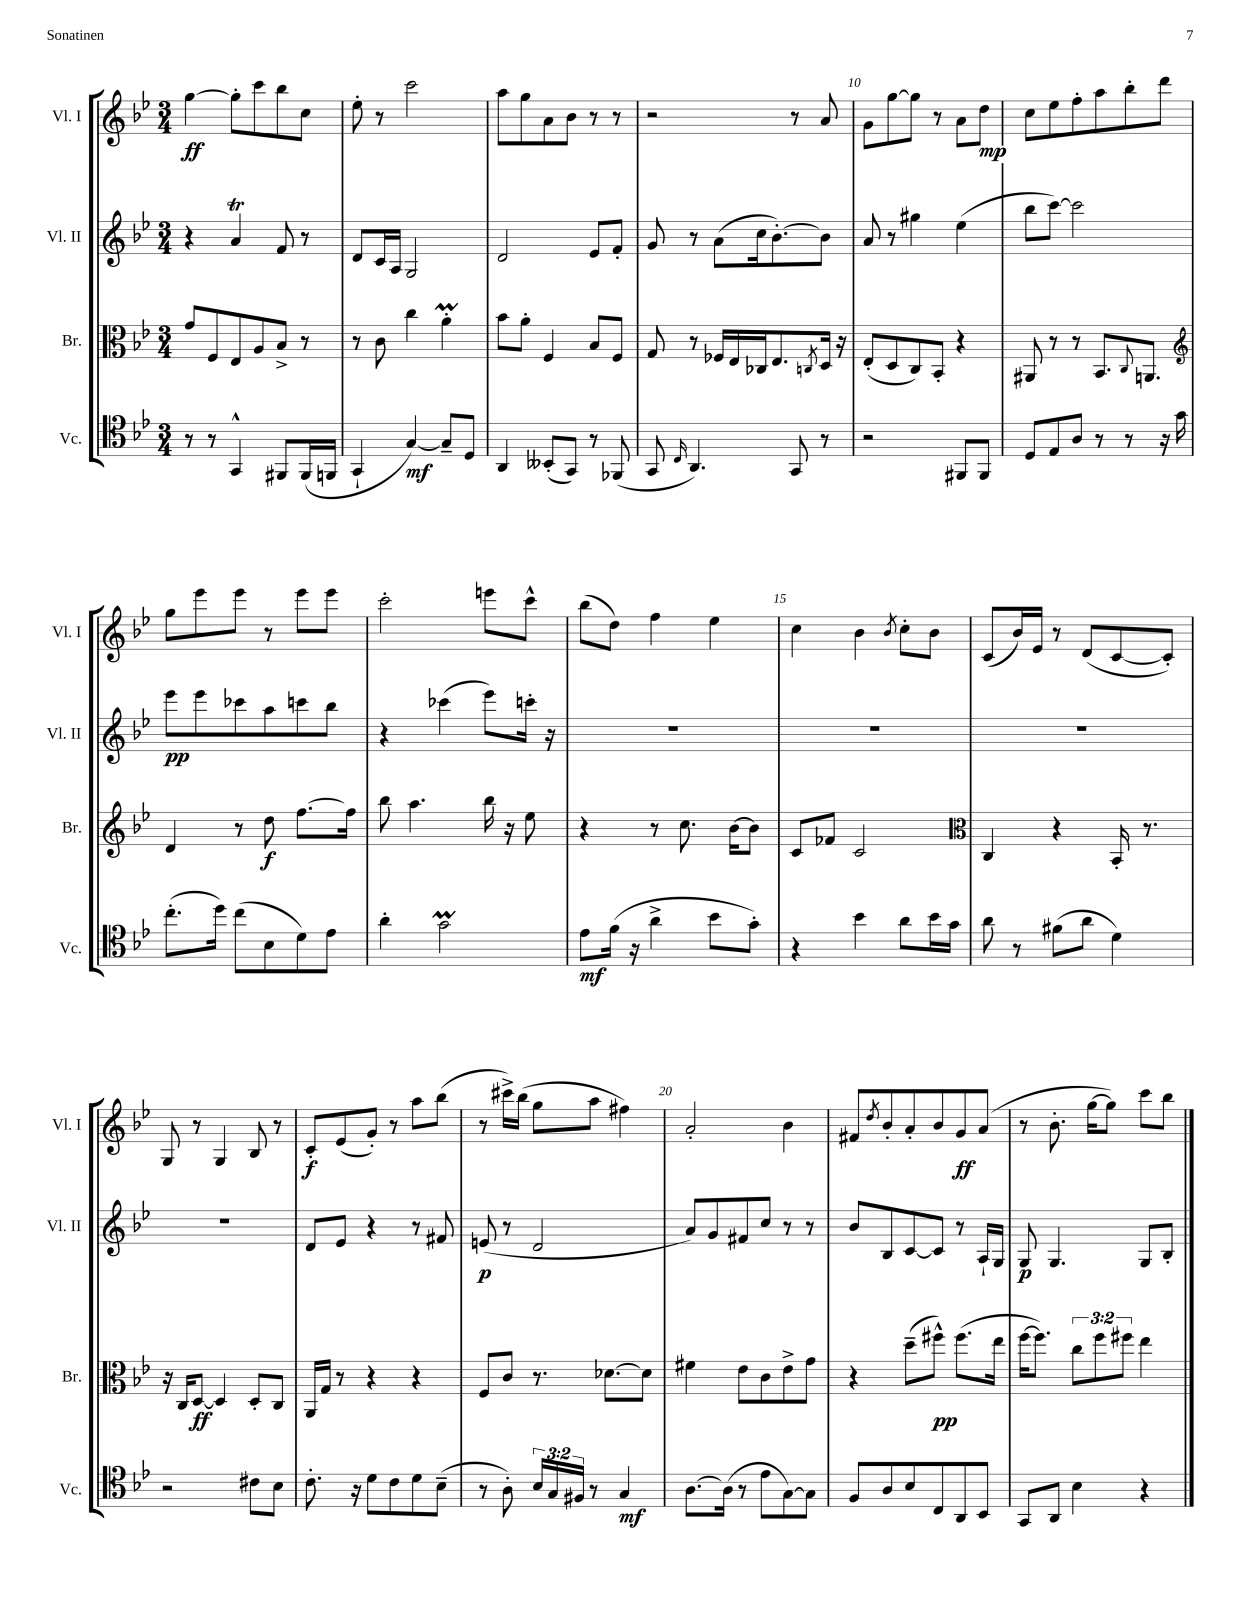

**kern	**kern	**kern	**kern
*staff4	*staff3	*staff2	*staff1
*clefC4	*clefC3	*clefG2	*clefG2
*k[b-e-]	*k[b-e-]	*k[b-e-]	*k[b-e-]
*M3/4	*M3/4	*M3/4	*M3/4
8r	8g/L	4r	[4gg\
8r	8F/	.	.
4GG^^/	8E-/	4a/	8gg'\]L
.	8A/	.	8ccc\
8FF#/L	8B-^/J	8f/	8bb-\
(16FF#/L	8r	8r	8cc\J
16FF/JJ	.	.	.
=	=	=	=
4GG`/	8r	8d/L	8ee-'\
.	8c\	16c/L	8r
.	.	16A/JJ	.
[4G/)	4cc\	2G/	2ccc\
8G~/]L	4a'\	.	.
8D/J	.	.	.
=	=	=	=
4AA/	8b-\L	2d/	8aa\L
.	8a'\J	.	8gg\
(8BB--'/L	4F/	.	8a\
8GG/J)	.	.	8b-\J
8r	8B-/L	8e-/L	8r
(8FF-/	8F/J	8f'/J	8r
=	=	=	=
8GG/	8G/	8g/	2r
16qqC/	.	.	.
4.AA/)	8r	8r	.
.	16F-/LL	(8a\L	.
.	16E-/	.	.
.	16C-/J	16cc\k	.
.	8.E-/	[8.b-'\)	.
8GG/	.	.	8r
.	8qC/	.	.
8r	16D/Jk	8b-\]J	8a/
.	16r	.	.
=	=	=	=
2r	(8E-'/L	8a/	8g\L
.	8D/	8r	[8gg\
.	8C/)	4gg#\	8gg\]J
.	8BB-'/J	.	8r
8FF#/L	4r	(4ee-\	8a\L
8FF#/J	.	.	8dd\J
=	=	=	=
8D/L	8AA#/	8bb-\L	8cc\L
8E-/	8r	[8ccc\J)	8ee-\
8A/J	8r	2ccc\]	8ff'\
8r	8.BB-/L	.	8aa\
8r	.	.	8bb-'\
.	8qqC/	.	.
.	8.AA/J	.	.
16r	.	.	8ddd\J
16g\	.	.	.
=	=	=	=
*	*clefG2	*	*
(8.cc'\L	4d/	8eee-\L	8gg\L
.	.	8eee-\	8eee-\
16dd\Jk)	.	.	.
(8cc\L	8r	8ccc-\	8eee-\J
8B-\	8dd\	8aa\	8r
8d\)	[8.ff\L	8ccc\	8eee-\L
8e-\J	.	8bb-\J	8eee-\J
.	16ff\]Jk	.	.
=	=	=	=
4a'\	8bb-\	4r	2ccc'\
.	4.aa\	.	.
2g\	.	(4ccc-\	.
.	16bb-\	8eee-\L)	8eee\L
.	16r	.	.
.	8ee-\	16ccc'\Jk	8ccc^^\J
.	.	16r	.
=	=	=	=
8e-\L	4r	2.r	(8bb-\L
(16f\Jk	.	.	8dd\J)
16r	.	.	.
4a^\	8r	.	4ff\
.	8.cc\	.	.
8b-\L	.	.	4ee-\
.	[16b-\LK	.	.
8g'\J)	8b-\]J	.	.
=	=	=	=
4r	8c/L	2.r	4cc\
.	8f-/J	.	.
4b-\	2c/	.	4b-\
.	.	.	8qb-/
8a\L	.	.	8cc'\L
16b-\L	.	.	8b-\J
16g\JJ	.	.	.
=	=	=	=
*	*clefC3	*	*
8a\	4C/	2.r	(8c/L
8r	.	.	16b-/L)
.	.	.	16e-/JJ
(8f#\L	4r	.	8r
8a\J	.	.	(8d/L
4d\)	16BB-'/	.	[8c/
.	8.r	.	.
.	.	.	8c'/]J)
=	=	=	=
2r	16r	2.r	8G/
.	16C/LK	.	.
.	[8D/J	.	8r
.	4D/]	.	4G/
8c#\L	8D'/L	.	8B-/
8B-\J	8C/J	.	8r
=	=	=	=
8.c'\	16AA/LL	8d/L	8c'/L
.	16G/JJ	.	.
.	8r	8e-/J	(8e-/
16r	.	.	.
8d\L	4r	4r	8g'/J)
8c\	.	.	8r
8d\	4r	8r	8aa\L
(8B-~\J	.	8f#/	(8bb-\J
=	=	=	=
8r	8F/L	(8e/	8r
8A'\)	8c/J	8r	16ccc#^\LL)
.	.	.	(16bb-\JJ
24B-/LL	8.r	2d/	8gg\L
24G/	.	.	.
24F#/JJ	.	.	.
8r	.	.	8aa\J
.	[8.d-\L	.	.
4G/	.	.	4ff#\)
.	8d-\]J	.	.
=	=	=	=
[8.A\L	4f#\	8a/L)	2a'/
.	.	8g/	.
(16A\]Jk	.	.	.
8r	8e-\L	8f#/	.
8e-\L	8c\	8cc/J	.
[8G\)	8e-^\	8r	4b-\
8G\]J	8g\J	8r	.
=	=	=	=
8F/L	4r	8b-/L	8f#/L
.	.	.	8qdd/
8A/	.	8B-/	8b-'/
8B-/	(8dd~\L	[8c/	8a'/
8C/	8ff#^^\J)	8c/]J	8b-/
8AA/	(8.ff#\L	8r	8g/
8BB-/J	.	16A`/LL	(8a/J
.	16ee-\Jk	16G/JJ	.
=	=	=	=
8GG/L	[16ff\LK	8G/	8r
.	8.ff\]J)	.	.
8AA/J	.	4.G/	8.b-'\
4B-\	12cc\L	.	.
.	.	.	[16gg\LK
.	12ff\	.	.
.	.	.	8gg\]J)
.	12ff#\J	.	.
4r	4ee-\	8G/L	8ccc\L
.	.	8B-'/J	8bb-\J
==	==	==	==
*-	*-	*-	*-
